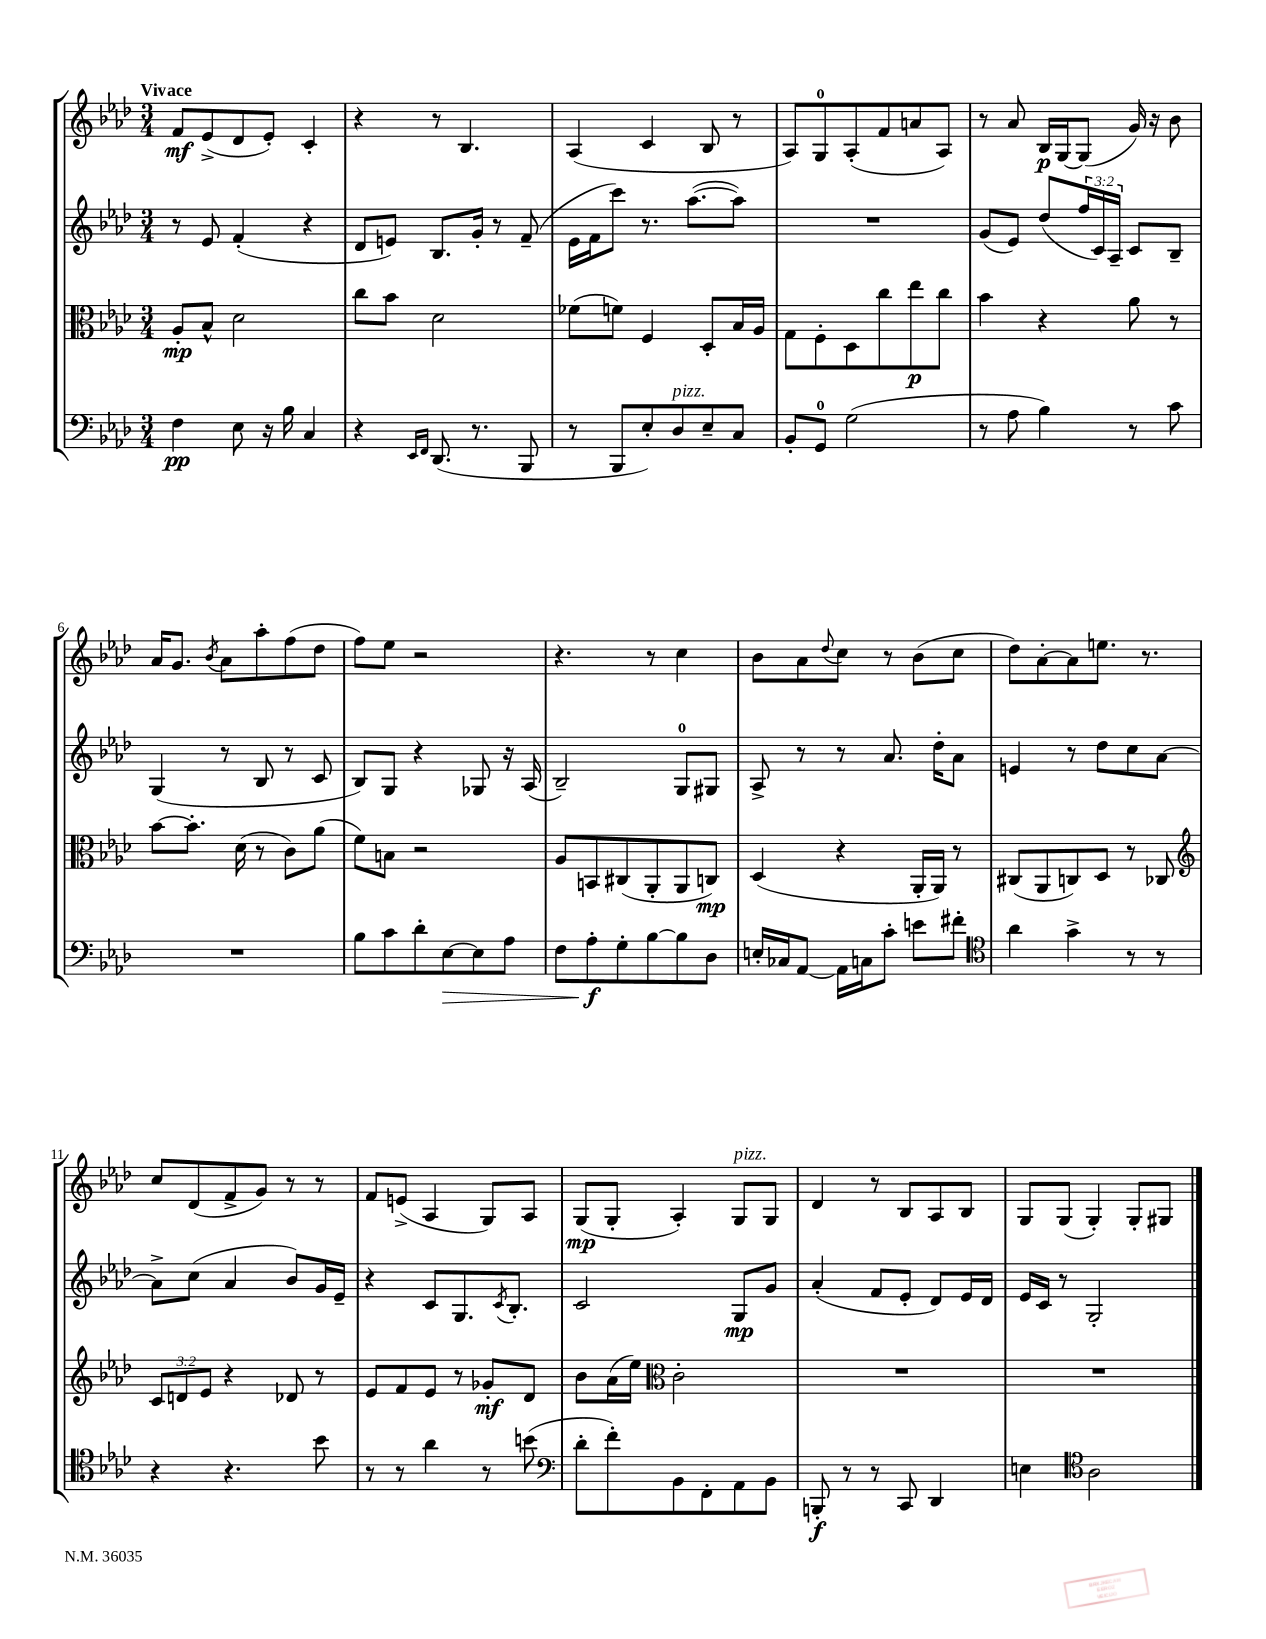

**kern	**dynam	**kern	**dynam	**kern	**dynam	**kern	**dynam
*part4	*part4	*part3	*part3	*part2	*part2	*part1	*part1
*staff4	*staff4	*staff3	*staff3	*staff2	*staff2	*staff1	*staff1
*clefF4	*	*clefC3	*	*clefG2	*	*clefG2	*
*k[b-e-a-d-]	*	*k[b-e-a-d-]	*	*k[b-e-a-d-]	*	*k[b-e-a-d-]	*
*M3/4	*	*M3/4	*	*M3/4	*	*M3/4	*
=1	=1	=1	=1	=1	=1	=1	=1
!	!	!	!	!	!	!LO:TX:a:B:t=Vivace	!
4F\	pp	8A-'/L	mp	8r	.	8f/L	mf
.	.	8B-^^/J	.	8e-/	.	(8e-^/	.
8E-\	.	2d-\	.	(4f'/	.	8d-/	.
16r	.	.	.	.	.	8e-'/J)	.
16B-\	.	.	.	.	.	.	.
4C/	.	.	.	4r	.	4c'/	.
=2	=2	=2	=2	=2	=2	=2	=2
4r	.	8cc\L	.	8d-/L	.	4r	.
.	.	8b-\J	.	8en/J)	.	.	.
16qqEE-/LL	.	.	.	.	.	.	.
16qqFF/JJ	.	.	.	.	.	.	.
(8.DD-/	.	2d-\	.	8.B-/L	.	8r	.
.	.	.	.	.	.	4.B-/	.
8.r	.	.	.	16g'/Jk	.	.	.
.	.	.	.	8r	.	.	.
8BBB-/	.	.	.	(8f~/	.	.	.
=3	=3	=3	=3	=3	=3	=3	=3
8r	.	(8f-X\L	.	16e-\LL	.	(4A-/	.
.	.	.	.	16f\J	.	.	.
8BBB-/L	.	8fn\J)	.	8ccc\J)	.	.	.
8E-'/)	.	4F/	.	8.r	.	4c/	.
!LO:TX:a:i:t=pizz.	!	!	!	!	!	!	!
8D-/	.	.	.	.	.	.	.
.	.	.	.	([8.aa-\L	.	.	.
8E-~/	.	8D-'/L	.	.	.	8B-/	.
8C/J	.	16B-/L	.	8aa-\J])	.	8r	.
.	.	16A-/JJ	.	.	.	.	.
=4	=4	=4	=4	=4	=4	=4	=4
8BB-'/L	.	8G\L	.	2.r	.	8A-/L)	.
8GG/J	.	8F'\	.	.	.	8G/	.
(2G\	.	8D-\	.	.	.	(8A-'/	.
.	.	8cc\	.	.	.	8f/	.
.	.	8ee-\	p	.	.	8an/	.
.	.	8cc\J	.	.	.	8A-/J)	.
=5	=5	=5	=5	=5	=5	=5	=5
8r	.	4b-\	.	(8g/L	.	8r	.
8A-\	.	.	.	8e-/J)	.	8a-/	.
4B-\)	.	4r	.	(8dd-/L	.	16B-/LL	p
.	.	.	.	.	.	[16G/J	.
.	.	.	.	24ff/L	.	(8G/J]	.
.	.	.	.	24c/)	.	.	.
.	.	.	.	24A-~/JJ	.	.	.
8r	.	8a-\	.	8c/L	.	16g/)	.
.	.	.	.	.	.	16r	.
8c\	.	8r	.	8B-~/J	.	8b-\	.
!!LO:LB:g=z
=6	=6	=6	=6	=6	=6	=6	=6
2.r	.	[8b-\L	.	(4G/	.	16a-/KL	.
.	.	.	.	.	.	8.g/J	.
.	.	8.b-'\J]	.	.	.	.	.
.	.	.	.	.	.	8qb-/	.
.	.	.	.	8r	.	8a-\L	.
.	.	(16d-\	.	.	.	.	.
.	.	8r	.	8B-/	.	8aa-'\	.
.	.	8c\L)	.	8r	.	(8ff\	.
.	.	(8a-\J	.	8c/	.	8dd-\J	.
=7	=7	=7	=7	=7	=7	=7	=7
8B-\L	.	8f\L)	.	8B-/L)	.	8ff\L)	.
8c\	.	8Bn\J	.	8G/J	.	8ee-\J	.
8d-'\	.	2r	.	4r	.	2r	.
!	!LO:HP:b	!	!	!	!	!	!
[8E-\	>	.	.	.	.	.	.
8E-\]	.	.	.	8G-X/	.	.	.
8A-\J	.	.	.	16r	.	.	.
.	.	.	.	(16A-/	.	.	.
=8	=8	=8	=8	=8	=8	=8	=8
8F\L	.	8A-/L	.	2B-~/)	.	4.r	.
8A-'\	f	8BBn/	.	.	.	.	.
8G'\	]	(8C#X/	.	.	.	.	.
[8B-\	.	8AA-'/	.	.	.	8r	.
8B-\]	.	8AA-/	.	8G/L	.	4cc\	.
8D-\J	.	8Cn/J)	mp	8G#X/J	.	.	.
=9	=9	=9	=9	=9	=9	=9	=9
16En'/LL	.	(4D-/	.	8A-^/	.	8b-\L	.
16C-X/J	.	.	.	.	.	.	.
[8AA-/J	.	.	.	8r	.	8a-\	.
.	.	.	.	.	.	8qqdd-/	.
16AA-\LL]	.	4r	.	8r	.	8cc\J	.
16Cn\J	.	.	.	.	.	.	.
8c'\J	.	.	.	8.a-/	.	8r	.
8en\L	.	16AA-'/LL	.	.	.	(8b-\L	.
.	.	16AA-/JJ)	.	16dd-'\KL	.	.	.
8f#X'\J	.	8r	.	8a-\J	.	8cc\J	.
=10	=10	=10	=10	=10	=10	=10	=10
*clefC4	*	*	*	*	*	*	*
4a-\	.	(8C#X/L	.	4en/	.	8dd-\L)	.
.	.	8AA-/	.	.	.	[8a-'\	.
4g^\	.	8Cn/)	.	8r	.	8a-\]	.
.	.	8D-/J	.	8dd-\L	.	8.een\J	.
8r	.	8r	.	8cc\	.	.	.
.	.	.	.	.	.	8.r	.
8r	.	8C-X/	.	[8a-\J	.	.	.
!!LO:LB:g=z
=11	=11	=11	=11	=11	=11	=11	=11
*	*	*clefG2	*	*	*	*	*
4r	.	12c/L	.	8a-^\L]	.	8cc/L	.
.	.	12dn/	.	.	.	.	.
.	.	.	.	(8cc\J	.	(8d-/	.
.	.	12e-/J	.	.	.	.	.
4.r	.	4r	.	4a-/	.	8f^/	.
.	.	.	.	.	.	8g/J)	.
.	.	8d-X/	.	8b-/L)	.	8r	.
8b-\	.	8r	.	16g/L	.	8r	.
.	.	.	.	16e-~/JJ	.	.	.
=12	=12	=12	=12	=12	=12	=12	=12
8r	.	8e-/L	.	4r	.	8f/L	.
8r	.	8f/	.	.	.	(8en^/J	.
4a-\	.	8e-/J	.	8c/L	.	4A-/	.
.	.	8r	.	8.G/	.	.	.
8r	.	8g-X'/L	mf	.	.	8G/L)	.
.	.	.	.	8qc/	.	.	.
.	.	.	.	8.B-'/J	.	.	.
(8bn\	.	8d-/J	.	.	.	8A-/J	.
=13	=13	=13	=13	=13	=13	=13	=13
*clefF4	*	*	*	*	*	*	*
8d-'\L	.	8b-\L	.	2c/	.	(8G/L	mp
8f'\)	.	(16a-\L	.	.	.	8G'/J	.
.	.	16ee-\JJ)	.	.	.	.	.
*	*	*clefC3	*	*	*	*	*
8BB-\	.	2c'\	.	.	.	4A-'/)	.
8FF'\	.	.	.	.	.	.	.
!	!	!	!	!	!	!LO:TX:a:i:t=pizz.	!
8AA-\	.	.	.	8G/L	mp	8G/L	.
8BB-\J	.	.	.	8g/J	.	8G/J	.
=14	=14	=14	=14	=14	=14	=14	=14
8BBBn'/	f	2.r	.	(4a-'/	.	4d-/	.
8r	.	.	.	.	.	.	.
8r	.	.	.	8f/L	.	8r	.
8CC/	.	.	.	8e-'/J	.	8B-/L	.
4DD-/	.	.	.	8d-/L)	.	8A-/	.
.	.	.	.	16e-/L	.	8B-/J	.
.	.	.	.	16d-/JJ	.	.	.
=15	=15	=15	=15	=15	=15	=15	=15
4En\	.	2.r	.	16e-/LL	.	8G/L	.
.	.	.	.	16c/JJ	.	.	.
.	.	.	.	8r	.	(8G/J	.
*clefC4	*	*	*	*	*	*	*
2A-\	.	.	.	2G'/	.	4G'/)	.
.	.	.	.	.	.	8G'/L	.
.	.	.	.	.	.	8G#X/J	.
==	==	==	==	==	==	==	==
*-	*-	*-	*-	*-	*-	*-	*-
